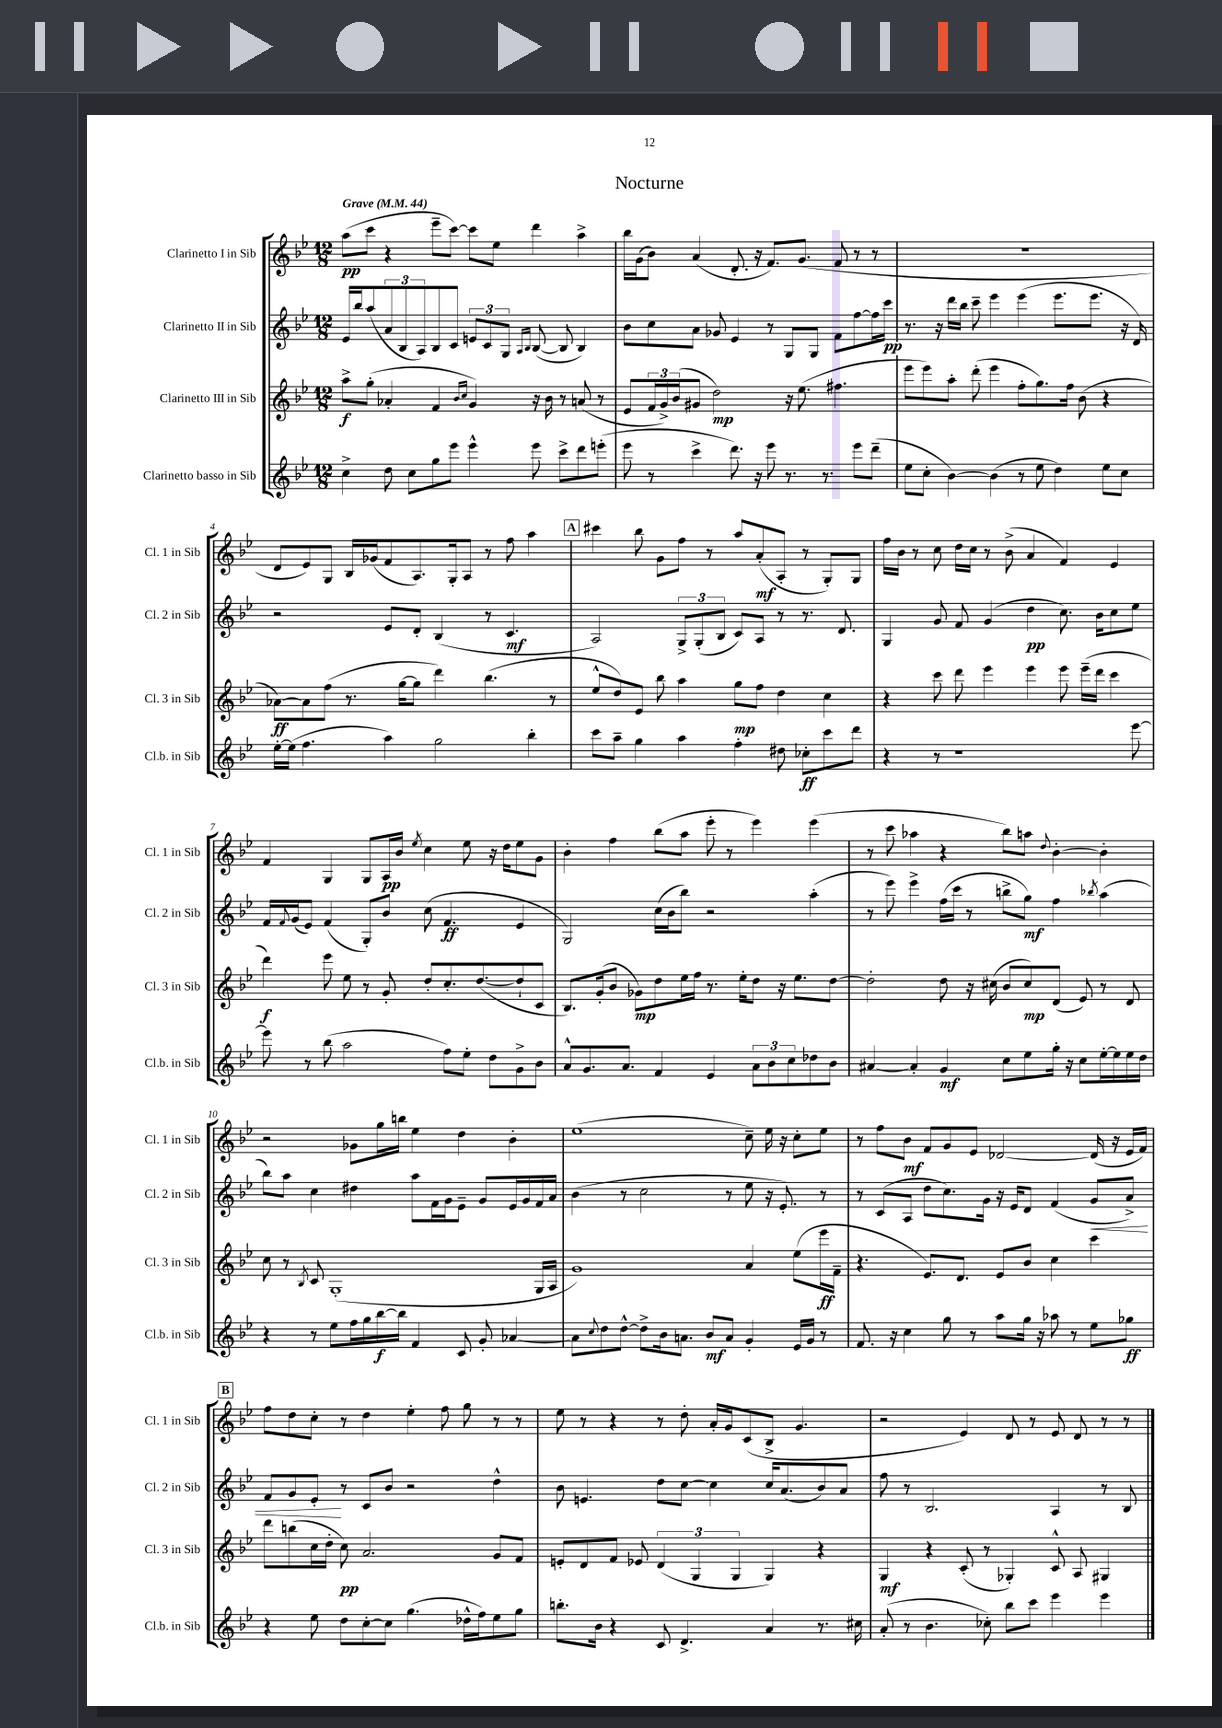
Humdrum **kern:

**kern	**dynam	**kern	**dynam	**kern	**dynam	**kern	**dynam
*part4	*part4	*part3	*part3	*part2	*part2	*part1	*part1
*staff4	*staff4	*staff3	*staff3	*staff2	*staff2	*staff1	*staff1
*I"Clarinetto basso in Sib	*	*I"Clarinetto III in Sib	*	*I"Clarinetto II in Sib	*	*I"Clarinetto I in Sib	*
*I'Cl.b. in Sib	*	*I'Cl. 3 in Sib	*	*I'Cl. 2 in Sib	*	*I'Cl. 1 in Sib	*
*clefG2	*	*clefG2	*	*clefG2	*	*clefG2	*
*k[b-e-]	*	*k[b-e-]	*	*k[b-e-]	*	*k[b-e-]	*
*M12/8	*	*M12/8	*	*M12/8	*	*M12/8	*
*MM44	*	*MM44	*	*MM44	*	*MM44	*
=1	=1	=1	=1	=1	=1	=1	=1
!	!	!	!	!	!	!LO:TX:a:B:t=Grave	!
4cc^\	.	8aa^\L	f	16e-/LL	.	(8aa\L	pp
.	.	.	.	16bb-/J	.	.	.
.	.	(8gg'\J	.	(8aa/	.	8ccc\J	.
8dd\	.	4a-X'/	.	12a/	.	4r	.
.	.	.	.	12B-/	.	.	.
8cc\L	.	.	.	.	.	.	.
.	.	.	.	12A/)	.	.	.
8gg\	.	4f/	.	8B-/	.	8eee-~\L	.
8eee-\J	.	.	.	8c/J	.	[8ccc\J)	.
.	.	16qqb-/LL	.	.	.	.	.
.	.	16qqcc/JJ	.	.	.	.	.
4eee-^^\	.	4g/)	.	12en/L	.	8ccc\L]	.
.	.	.	.	12c/	.	.	.
.	.	.	.	.	.	8ee-\J	.
.	.	.	.	12G/J	.	.	.
.	.	.	.	16qqA/LL	.	.	.
.	.	.	.	16qqB-/JJ	.	.	.
8eee-\	.	16r	.	([8B-/	.	4ddd\	.
.	.	16b-\	.	.	.	.	.
8ccc^\L	.	8r	.	8B-/]	.	.	.
8ddd\	.	(8an/	.	4B-/)	.	4aa^\	.
(8eeen'\J	.	8r	.	.	.	.	.
=2	=2	=2	=2	=2	=2	=2	=2
8eee-\	.	8e-/L	.	8b-\L	.	16bb-\LL	.
.	.	.	.	.	.	(16g\J	.
8r	.	24f/L	.	8cc\	.	8b-\J)	.
.	.	24g^/)	.	.	.	.	.
.	.	(24b-/J	.	.	.	.	.
4ccc^\	.	8g#X/J	.	8a\J	.	(4a/	.
.	.	2dd\)	mp	8g-X/	.	.	.
8.ddd\)	.	.	.	4e-/	.	8.d'/	.
16r	.	.	.	.	.	16r	.
8eee-\	.	.	.	8r	.	8.f/L)	.
8.r	.	16r	.	8G/L	.	.	.
.	.	(8.ee-\	.	.	.	(8.g/J	.
.	.	.	.	8G/J	.	.	.
8.r	.	.	.	.	.	.	.
.	.	4.ff#X\	.	8f\L	.	8f/	.
8eee-\L	.	.	.	[8ff\	.	8r	.
(8ddd~\J	.	.	.	16ff\L]	.	8r	.
.	.	.	.	16ccc\JJ	pp	.	.
=3	=3	=3	=3	=3	=3	=3	=3
8ee-\L	.	8eee-\L	.	8.r	.	1.r	.
8cc'\J	.	8eee-\)	.	.	.	.	.
.	.	.	.	16r	.	.	.
[4b-\)	.	8aa'\J	.	16ddd\LL	.	.	.
.	.	.	.	16bb-\JJ	.	.	.
.	.	(8ddd'\	.	8ccc~\	.	.	.
(4b-\]	.	4eee-\	.	4eee-\	.	.	.
8r	.	8ff'\L	.	(4eee-\	.	.	.
8ee-\	.	8.gg\)	.	.	.	.	.
4dd\)	.	.	.	8.eee-\L	.	.	.
.	.	16ff\Jk	.	.	.	.	.
.	.	(8b-\	.	.	.	.	.
.	.	.	.	8.eee-\J	.	.	.
8ee-\L	.	4r	.	.	.	.	.
8cc\J	.	.	.	16r	.	.	.
.	.	.	.	16d/)	.	.	.
!!LO:LB:g=z
=4	=4	=4	=4	=4	=4	=4	=4
[16ee-'\LL	.	[8a-X\L)	ff	2r	.	8d/L	.
(16ee-\JJ]	.	.	.	.	.	.	.
4.ff\	.	8a-\]	.	.	.	8e-/)	.
.	.	(8ff\J	.	.	.	8G/J	.
.	.	8.r	.	.	.	16B-/LL	.
.	.	.	.	.	.	(16g-X/J	.
4aa\)	.	.	.	8e-/L	.	8f/	.
.	.	[16gg\KL	.	.	.	.	.
.	.	8gg\J]	.	8d'/J	.	8.A/)	.
2gg\	.	4ddd\)	.	(4B-/	.	.	.
.	.	.	.	.	.	16G'/k	.
.	.	.	.	.	.	8A/J	.
.	.	(4.bb-\	.	8r	.	8r	.
.	.	.	.	4.c/	mf	8ff\	.
4bb-'\	.	.	.	.	.	4aa\	.
.	.	8r	.	.	.	.	.
!!LO:REH:place=s1:t=A
=5	=5	=5	=5	=5	=5	=5	=5
8ccc\L	.	8ee-^^/L	.	2A/)	.	4ccc#X\	.
8aa~\J	.	8dd/)	.	.	.	.	.
4gg\	.	8e-/J	.	.	.	8bb-\	.
.	.	8bb-\	.	.	.	8g\L	.
4aa\	.	4aa\	.	12G^/L	.	8ff\J	.
.	.	.	.	(12G'/	.	.	.
.	.	.	.	.	.	8r	.
.	.	.	.	12B-/J	.	.	.
4ff'\	.	8gg\L	mp	8c/L)	.	8aa/L	.
.	.	8ff\J	.	8A/J	.	(8a'/	mf
8dd#X\	.	4dd\	.	8r	.	8A'/J	.
8cc-X'\L	ff	.	.	8.r	.	8r	.
8ccc\	.	4cc\	.	.	.	8G'/L)	.
.	.	.	.	8.d/	.	.	.
8ddd\J	.	.	.	.	.	8G/J	.
=6	=6	=6	=6	=6	=6	=6	=6
4r	.	4r	.	4G/	.	16ff\LL	.
.	.	.	.	.	.	16b-\JJ	.
.	.	.	.	.	.	8r	.
8r	.	8ccc\	.	8g/	.	8cc\	.
1r	.	8ddd\	.	8f/	.	16dd\LL	.
.	.	.	.	.	.	16cc\JJ	.
.	.	4eee-\	.	(4g/	.	8r	.
.	.	.	.	.	.	(8b-^\	.
.	.	4eee-\	.	4dd\	pp	4a/	.
.	.	8eee-\	.	8.cc\)	.	4f/)	.
.	.	(16eee-~\LL	.	.	.	.	.
.	.	16ddd\JJ	.	16b-\KL	.	.	.
.	.	4ccc\	.	8cc\	.	4e-/	.
[8eee-\	.	.	.	8ee-\J	.	.	.
!!LO:LB:g=z
=7	=7	=7	=7	=7	=7	=7	=7
8eee-\]	.	4ddd\)	f	16f/LL	.	4f/	.
.	.	.	.	8qqf/	.	.	.
.	.	.	.	(16g/J	.	.	.
8r	.	.	.	8e-/J)	.	.	.
(8bb-\	.	8eee-\	.	(4f/	.	4G/	.
2aa\	.	8ee-\	.	.	.	.	.
.	.	8r	.	8G'/L)	.	8G/L	.
.	.	8g'/	.	8b-/J	.	16A/L	pp
.	.	.	.	.	.	16b-/JJ	.
.	.	.	.	.	.	8qee-/	.
.	.	8dd'/L	.	(8cc\	.	4cc\	.
8ff\L)	.	8.cc'/	.	4.f/	ff	.	.
8ee-'\J	.	.	.	.	.	8ee-\	.
.	.	([8.dd/	.	.	.	.	.
8dd\L	.	.	.	.	.	16r	.
.	.	.	.	.	.	16dd\KL	.
8g^\	.	8dd`/]	.	4e-/	.	8ee-\	.
8b-\J	.	8c/J	.	.	.	8g\J	.
=8	=8	=8	=8	=8	=8	=8	=8
8a^^/L	.	8.B-/L)	.	2G/)	.	4b-'\	.
8.g/	.	.	.	.	.	.	.
.	.	(16g'/k	.	.	.	.	.
.	.	8b-/J	.	.	.	4ff\	.
8.a/J	.	.	.	.	.	.	.
.	.	8g-X\L)	mp	.	.	.	.
4f/	.	8dd\	.	(16cc\LL	.	(8bb-\L	.
.	.	.	.	16b-\J	.	.	.
.	.	16ee-\L	.	8bb-\J)	.	8aa\J	.
.	.	16ff\JJ	.	.	.	.	.
4e-/	.	8.r	.	2r	.	8eee-'\	.
.	.	.	.	.	.	8r	.
.	.	16ee-'\KL	.	.	.	.	.
12a\L	.	8dd\J	.	.	.	4eee-\)	.
12b-\	.	.	.	.	.	.	.
.	.	16r	.	.	.	.	.
12cc\	.	.	.	.	.	.	.
.	.	8.ee-\L	.	.	.	.	.
8dd-X\	.	.	.	(4aa'\	.	(4eee-\	.
8b-\J	.	[8dd\J	.	.	.	.	.
=9	=9	=9	=9	=9	=9	=9	=9
[4a#X/	.	2dd'\]	.	8r	.	8r	.
.	.	.	.	8eee-\)	.	8ccc\	.
4a#'/]	.	.	.	4eee-^\	.	4aa-X\	.
4g/	mf	8dd\	.	(16ff\LL	.	4r	.
.	.	.	.	16ccc\JJ	.	.	.
.	.	16r	.	8r	.	.	.
.	.	(16cc#X\	.	.	.	.	.
8cc\L	.	8b-/L	.	8bbn^\L	.	8bb-\L)	.
8ee-\	.	8cc#/)	mp	8gg\J)	mf	8aan\J	.
.	.	.	.	.	.	8qqdd/	.
16gg'\Jk	.	(8d/J	.	4ff\	.	[4b-'\	.
16r	.	.	.	.	.	.	.
8cc\L	.	8e-/)	.	.	.	.	.
.	.	.	.	8qbb-X/	.	.	.
[16ee-'\L	.	8r	.	(4aa\	.	4b-'\]	.
16ee-\]	.	.	.	.	.	.	.
16ee-\	.	8d/	.	.	.	.	.
16dd\JJ	.	.	.	.	.	.	.
!!LO:LB:g=z
=10	=10	=10	=10	=10	=10	=10	=10
4r	.	8cc\	.	8bb-\L)	.	2r	.
.	.	8r	.	8aa\J	.	.	.
.	.	8qB-/	.	.	.	.	.
8r	.	8c/	.	4cc\	.	.	.
8ee-\L	.	(1G'	.	.	.	.	.
16ff\L	.	.	.	4dd#X\	.	8g-X\L	.
16gg\	.	.	.	.	.	.	.
[16bb-\	f	.	.	.	.	16gg\L	.
16bb-\JJ]	.	.	.	.	.	16bbn\JJ	.
4f/	.	.	.	8aa\L	.	4ee-\	.
.	.	.	.	16f\L	.	.	.
.	.	.	.	16g\J	.	.	.
8c/	.	.	.	8e-~\J	.	4dd\	.
8g'/	.	.	.	8g/L	.	.	.
[4a-X/	.	.	.	16e-/L	.	4b-'\	.
.	.	.	.	16g/	.	.	.
.	.	16G/LL	.	16f/	.	.	.
.	.	16A/JJ	.	16a/JJ	.	.	.
=11	=11	=11	=11	=11	=11	=11	=11
8a-\L]	.	1g)	.	(4b-\	.	(1ee-	.
8qqcc/	.	.	.	.	.	.	.
8dd\	.	.	.	.	.	.	.
[8dd^^\J	.	.	.	8r	.	.	.
8dd^\L]	.	.	.	2cc\	.	.	.
16b-\k	.	.	.	.	.	.	.
8.an\J	.	.	.	.	.	.	.
8b-/L	mf	.	.	.	.	.	.
8a/J	.	.	.	8r	.	.	.
4g'/	.	4a/	.	8ee-\	.	8cc~\)	.
.	.	.	.	16r	.	16ee-\	.
.	.	.	.	8.e-'/)	.	16r	.
16e-/LL	.	(8ee-\L	.	.	.	8cc'\L	.
16g/JJ	.	.	.	.	.	.	.
8r	.	16eee-\L	ff	8r	.	8ee-\J	.
.	.	16f~\JJ	.	.	.	.	.
=12	=12	=12	=12	=12	=12	=12	=12
8.f/	.	4.r	.	8r	.	8r	.
.	.	.	.	(8c/L	.	8ff\L	.
16r	.	.	.	.	.	.	.
4cc\	.	.	.	8A/J	.	8b-\J	mf
.	.	8.e-/L)	.	8dd\L	.	8f/L	.
8gg\	.	.	.	8.cc\)	.	8g/	.
.	.	8.d/J	.	.	.	.	.
8r	.	.	.	.	.	8e-/J	.
.	.	.	.	16g\Jk	.	.	.
8aa\L	.	8e-/L	.	16r	.	[2d-X/	.
.	.	.	.	16e-/KL	.	.	.
16gg\Jk	.	8b-/J	.	8d/J	.	.	.
16r	.	.	.	.	.	.	.
8aa-X\	.	4cc\	.	(4f/	.	.	.
8r	.	.	.	.	.	.	.
!	!	!	!	!	!LO:HP:b	!	!
8ee-\L	.	4ccc\	.	8g/L	<	(16d-/]	.
.	.	.	.	.	.	16r	.
8gg-X\J	ff	.	.	8a^/J)	.	16e-/LL	.
.	.	.	.	.	.	16f/JJ)	.
!!LO:LB:g=z
!!LO:REH:place=s1:t=B
=13	=13	=13	=13	=13	=13	=13	=13
4r	.	8ddd\L	.	8f/L	.	8ff\L	.
.	.	(8bbn\	.	8g/	.	8dd\	.
8ee-\	.	16cc\L	.	8e-'/J	.	8cc'\J	.
.	.	16dd'\JJ	.	.	.	.	.
8dd\L	.	8cc\)	pp	8r	[	8r	.
[8cc'\	.	2.a/	.	8c/L	.	4dd\	.
8cc\J]	.	.	.	8b-/J	.	.	.
(4.gg\	.	.	.	2r	.	4ee-'\	.
.	.	.	.	.	.	8ff\	.
16dd-X^^\LL	.	.	.	.	.	8gg\	.
16ff\J)	.	.	.	.	.	.	.
8ee-\	.	8g/L	.	4dd^^\	.	8r	.
8gg\J	.	8f/J	.	.	.	8r	.
=14	=14	=14	=14	=14	=14	=14	=14
8.bbn'\L	.	8en'/L	.	8b-\	.	8ee-\	.
.	.	8d/	.	4.en/	.	8r	.
16b-\Jk	.	.	.	.	.	.	.
4r	.	8f/J	.	.	.	4r	.
.	.	8e-X/	.	.	.	.	.
8c/	.	(6d/	.	8dd\L	.	8r	.
4.d^/	.	.	.	[8cc\J	.	8dd'\	.
.	.	6G/	.	.	.	.	.
.	.	.	.	4cc\]	.	16a'/LL	.
.	.	.	.	.	.	16g/J	.
.	.	6G/	.	.	.	.	.
.	.	.	.	.	.	(8c/	.
4a/	.	4G/)	.	16cc/KL	.	8B-^/J	.
.	.	.	.	(8.a/	.	.	.
.	.	.	.	.	.	4.g/	.
8.r	.	4r	.	8b-/)	.	.	.
.	.	.	.	8a/J	.	.	.
16cc#X\	.	.	.	.	.	.	.
=15	=15	=15	=15	=15	=15	=15	=15
(8a'/	.	4G/	mf	8ff\	.	2r	.
8r	.	.	.	8r	.	.	.
4.b-\	.	4r	.	2.B-/	.	.	.
.	.	(8c'/	.	.	.	4e-/)	.
8cc-X'\)	.	8r	.	.	.	.	.
8bb-\L	.	4G-X'/)	.	.	.	8d/	.
8ccc\J	.	.	.	.	.	8r	.
4eee-\	.	8c^^/	.	4A/	.	8e-/	.
.	.	8A/	.	.	.	8d/	.
4eee-\	.	4G#X/	.	8r	.	8r	.
.	.	.	.	8B-/	.	8r	.
==	==	==	==	==	==	==	==
*-	*-	*-	*-	*-	*-	*-	*-
